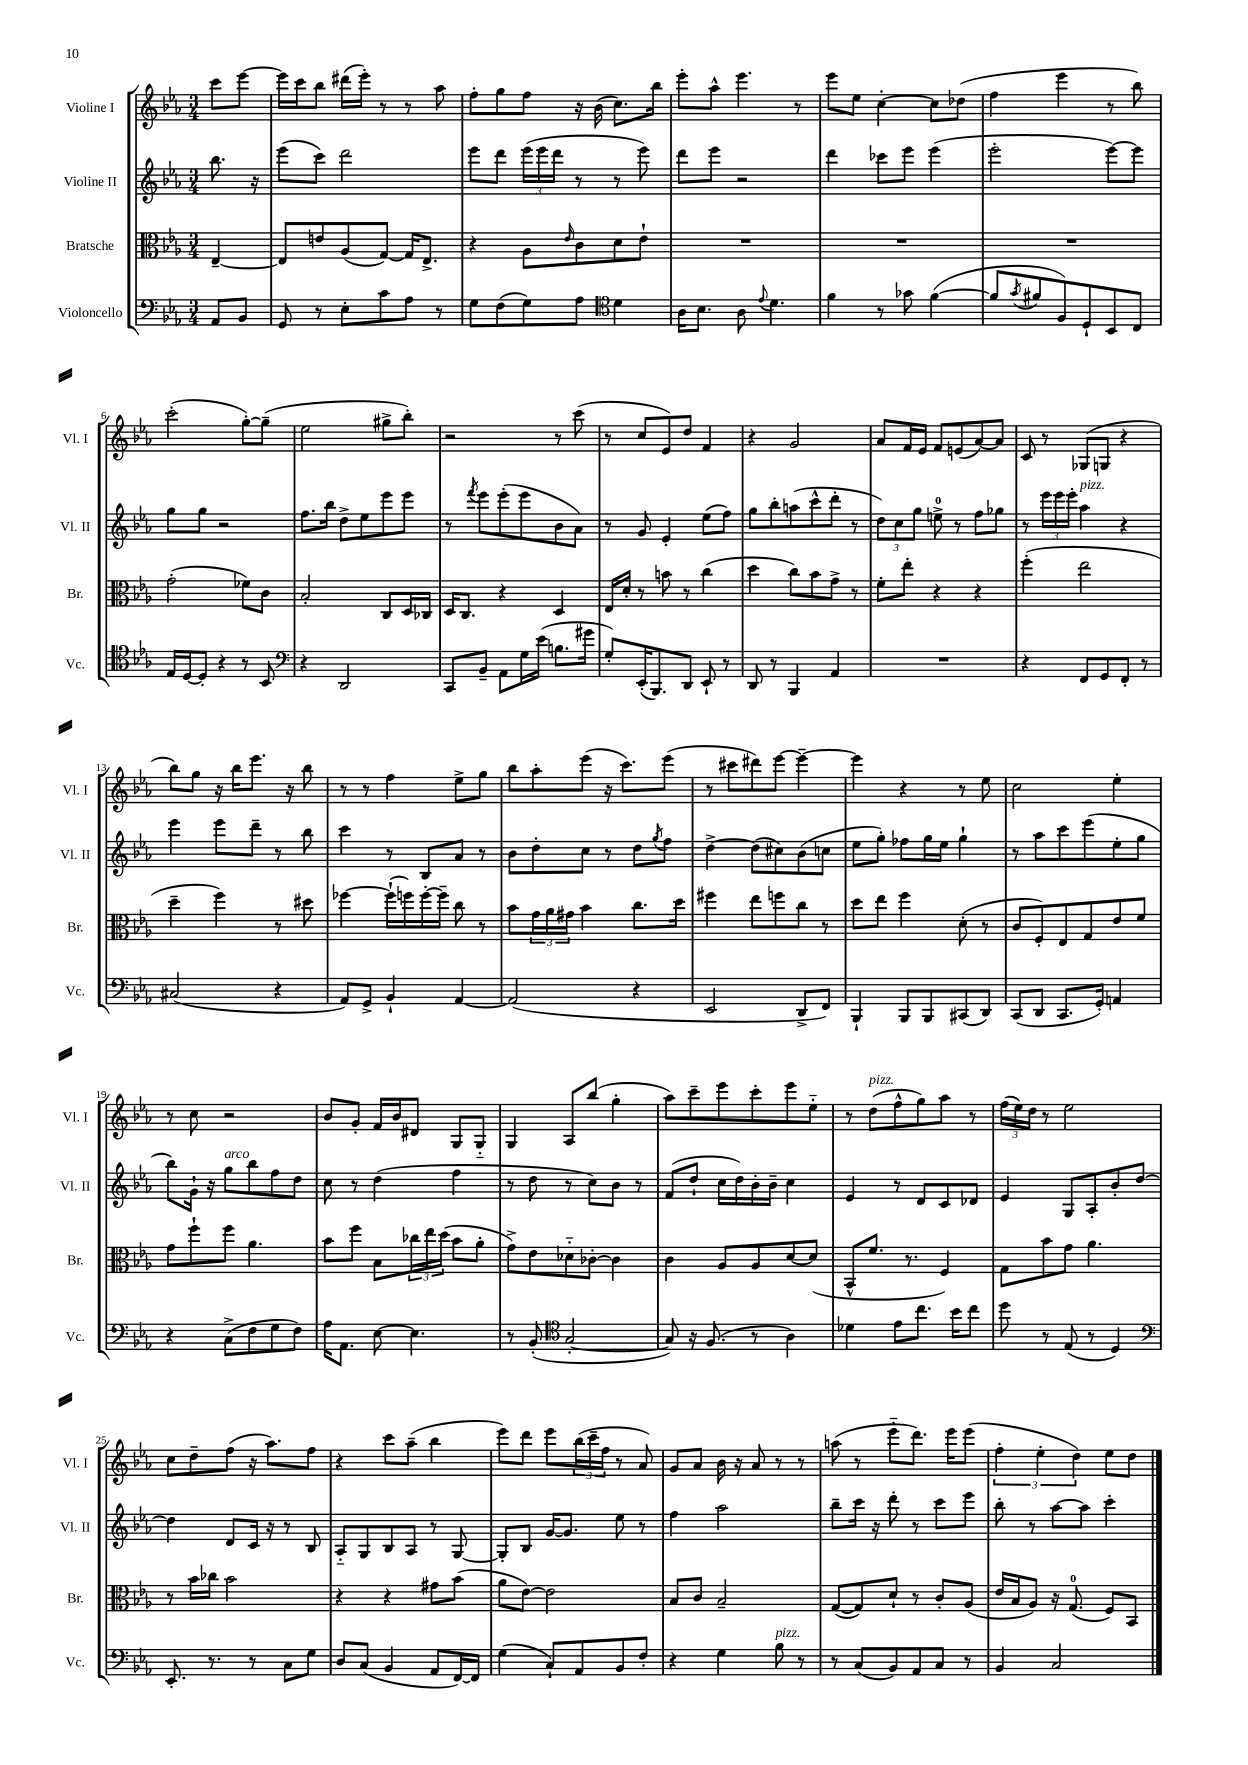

**kern	**kern	**kern	**kern
*part4	*part3	*part2	*part1
*staff4	*staff3	*staff2	*staff1
*I"Violoncello	*I"Bratsche	*I"Violine II	*I"Violine I
*I'Vc.	*I'Br.	*I'Vl. II	*I'Vl. I
*clefF4	*clefC3	*clefG2	*clefG2
*k[b-e-a-]	*k[b-e-a-]	*k[b-e-a-]	*k[b-e-a-]
*M3/4	*M3/4	*M3/4	*M3/4
=	=	=	=
8AA-/L	[4E-~/	8.bb-\	8ccc\L
8BB-/J	.	.	[8eee-\J
.	.	16r	.
=1	=1	=1	=1
8GG/	8E-/L]	(8eee-\L	16eee-\LL]
.	.	.	16ccc\J
8r	8en/	8ccc\J)	8bb-\J
8E-'\L	(8A-/	2ddd\	(16ddd#X\LL
.	.	.	16eee-'\JJ)
8c\	[8G/J)	.	8r
8A-\J	16G/KL]	.	8r
.	8.E-^/J	.	.
8r	.	.	8aa-\
=2	=2	=2	=2
8G\L	4r	8eee-\L	8ff'\L
(8F\	.	8ddd\J	8gg\
8G\)	8A-\L	(24eee-\LL	8ff\J
.	.	24eee-\	.
.	.	24ddd\JJ	.
.	16qqe-/	.	.
8A-\J	8c\	8r	16r
.	.	.	(16b-\
*clefC4	*	*	*
4d\	8d\	8r	8.cc\L)
.	8e-`\J	8eee-\)	.
.	.	.	16bb-\Jk
=3	=3	=3	=3
16A-\KL	2.r	8ddd\L	8eee-'\L
8.B-\J	.	.	.
.	.	8eee-\J	8aa-^^\J
8A-\	.	2r	4.eee-\
8qqe-/	.	.	.
4.d\	.	.	.
.	.	.	8r
=4	=4	=4	=4
4f\	2.r	4ddd\	8eee-\L
.	.	.	8ee-\J
8r	.	8ccc-X\L	[4cc'\
8g-X\	.	8eee-\J	.
([4f\	.	(4eee-\	8cc\L]
.	.	.	(8dd-X\J
=5	=5	=5	=5
8f/L]	2.r	2eee-'\	4ff\
8qg/	.	.	.
8f#X/	.	.	.
8F/)	.	.	4eee-\
8D`/	.	.	.
8BB-/	.	[8eee-\L)	8r
8C/J	.	8eee-\J]	8bb-\)
!!LO:LB:g=z
=6	=6	=6	=6
16E-/LL	(2g'\	8gg\L	(2ccc'\
[16D/J	.	.	.
8D'/J]	.	8gg\J	.
4r	.	2r	.
8r	8f-X\L)	.	[8gg'\L)
8BB-/	8c\J	.	(8gg~\J]
=7	=7	=7	=7
*clefF4	*	*	*
4r	2B-'/	8.ff\L	2ee-\
.	.	16bb-\Jk	.
2DD/	.	8dd^\L	.
.	.	8ee-\	.
.	8C/L	8eee-\	8gg#X^\L
.	16D/L	8eee-\J	8bb-'\J)
.	16C-X/JJ	.	.
=8	=8	=8	=8
8CC/L	16D/KL	8r	2r
.	8.C/J	.	.
.	.	8qfff/	.
8BB-~/J	.	8eee-\L	.
8AA-\L	4r	(8eee-'\	.
16G\L	.	8eee-\	.
(16e-\JJ	.	.	.
8.Bn\L	4D/	8b-\	8r
.	.	8a-\J)	(8ccc\
16g#X\Jk	.	.	.
=9	=9	=9	=9
8G'/L)	16E-/LL	8r	8r
.	16d'/JJ	.	.
(16EE-'/K	8r	8g/	8cc/L
8.BBB-/)	.	.	.
.	8bn\	4e-'/	8e-/)
8DD/J	8r	.	8dd/J
8EE-`/	(4cc\	(8ee-\L	4f/
8r	.	8ff\J)	.
=10	=10	=10	=10
8DD/	4dd\	8gg\L	4r
8r	.	8bb-'\	.
4BBB-/	8cc\L)	(8aan\	2g/
.	8b-\	8ccc^^\	.
4AA-/	8g^\J	8ddd'\J	.
.	8r	8r	.
=11	=11	=11	=11
2.r	8f'\L	12dd\L)	8a-/L
.	.	12cc\	.
.	8ee-'\J	.	16f/L
.	.	12gg\J	.
.	.	.	16e-/JJ
.	4r	8een^\	8f/L
.	.	8r	(8en/
.	4r	8ff\L	[8a-/)
.	.	8gg-X\J	8a-/J]
=12	=12	=12	=12
4r	(4ff'\	8r	8c/
.	.	24eee-\LL	8r
.	.	24eee-\	.
.	.	24eee-'\JJ	.
!	!	!LO:TX:a:i:t=pizz.	!
8FF/L	2ee-\	4aa-\	(8G-X/L
8GG/	.	.	8Gn/J
8FF'/J	.	4r	4r
8r	.	.	.
!!LO:LB:g=z
=13	=13	=13	=13
(2C#X/	4dd~\	4eee-\	8bb-\L)
.	.	.	8gg\J
.	4ff\)	8eee-\L	16r
.	.	.	16bb-\KL
.	.	8ddd~\J	8.eee-\J
4r	8r	8r	.
.	.	.	16r
.	8dd#X\	8bb-\	8bb-\
=14	=14	=14	=14
8AA-/L)	[4ff-X\	4ccc\	8r
8GG^/J	.	.	8r
4BB-`/	(16ff-`\LL]	8r	4ff\
.	16ffn\)	.	.
.	[16ff'\	8B-/L	.
.	16ff~\JJ]	.	.
[4AA-/	8cc\	8a-/J	8ee-^\L
.	8r	8r	8gg\J
=15	=15	=15	=15
(2AA-/]	8b-\L	8b-\L	8bb-\L
.	24g\L	8dd'\	8aa-'\
.	24a-\	.	.
.	24g#X\JJ	.	.
.	4b-\	8cc\J	(8eee-\J
.	.	8r	16r
.	.	.	8.ccc\L)
4r	8.cc\L	8dd\L	.
.	.	8qgg/	.
.	.	8ff\J	(8eee-\J
.	16dd\Jk	.	.
=16	=16	=16	=16
2EE-/	4ff#X\	[4dd^\	8r
.	.	.	8ccc#X\L
.	8ee-\L	(8dd\L]	8ddd#X\)
.	8ffn\	8cc#X\)	[8eee-\J
8DD^/L	8cc\J	(8b-\	4eee-~\_
8FF/J)	8r	8ccn\J	.
=17	=17	=17	=17
4BBB-`/	8dd\L	8ee-\L	4eee-\]
.	8ee-\J	8gg'\J)	.
8BBB-/L	4ff\	8ff-X\L	4r
8BBB-/	.	16gg\L	.
.	.	16ee-\JJ	.
(8CC#X/	(8d'\	4gg`\	8r
8DD/J)	8r	.	8ee-\
=18	=18	=18	=18
(8CC/L	8c/L	8r	2cc\
8DD/J	8F'/)	8aa-\L	.
8.CC/L	8E-/	8ccc\	.
.	8G/	(8eee-\	.
16GG'/Jk)	.	.	.
4AAn/	8e-/	8ee-'\	4ee-'\
.	8f/J	8gg\J	.
!!LO:LB:g=z
=19	=19	=19	=19
4r	8g\L	8bb-\L)	8r
.	8ff`\	16g`\Jk	8cc\
.	.	16r	.
!	!	!LO:TX:a:i:t=arco	!
(8C^\L	8ff\J	8gg\L	2r
8F\	4.a-\	8bb-\	.
8G\	.	8ff\	.
8F\J)	.	8dd\J	.
=20	=20	=20	=20
16A-\KL	8b-\L	8cc\	8b-/L
8.AA-\J	.	.	.
.	8ff\J	8r	8g'/J
[8E-\	8B-\L	(4dd\	16f/LL
.	.	.	16b-/J
4.E-\]	24cc-X\L	.	8d#X/J
.	24ee-\	.	.
.	(24dd\JJ	.	.
.	8b-\L	4ff\	8G/L
.	8a-'\J	.	8G/J
=21	=21	=21	=21
8r	8g^\L)	8r	4G/
(8BB-'/	8e-\	8dd\	.
*clefC4	*	*	*
[2G'/	8d-X\	8r	8A-/L
.	[8c-X'\J	8cc\L)	(8bb-/J
.	4c-\]	8b-\J	4gg'\
.	.	8r	.
=22	=22	=22	=22
8G/])	4c\	(8f/L	8aa-\L)
16r	.	8dd`/J	8ccc~\
(8.F/	.	.	.
.	8A-/L	16cc\LL	8eee-\
.	.	16dd\)	.
8r	8A-/	16b-'\	8ccc'\
.	.	16b-~\JJ	.
4A-\)	[8d/	4cc\	8eee-\
.	(8d/J]	.	8ee-\J
=23	=23	=23	=23
4d-X\	8BB-^^/L	4e-/	8r
!	!	!	!LO:TX:a:i:t=pizz.
.	8.f/J	.	(8dd\L
8e-\L	.	8r	8ff^^\
.	8.r	.	.
8.cc\J	.	8d/L	8gg\)
.	4F/)	8c/	8aa-\J
16b-\KL	.	.	.
8cc\J	.	8d-X/J	8r
=24	=24	=24	=24
8dd\	8G\L	4e-/	(24ff\LL
.	.	.	24ee-\)
.	.	.	24dd\JJ
8r	8b-\	.	8r
(8E-/	8g\J	8G/L	2ee-\
8r	4.a-\	8A-'/	.
4D/)	.	8b-'/	.
.	.	[8dd/J	.
!!LO:LB:g=z
=25	=25	=25	=25
*clefF4	*	*	*
8.EE-'/	8r	4dd\]	8cc\L
.	16b-\LL	.	8dd~\
8.r	16cc-X\JJ	.	.
.	2b-\	8d/L	(8ff\J
8r	.	16c/Jk	16r
.	.	16r	8.aa-\L)
8C\L	.	8r	.
8G\J	.	8B-/	8ff\J
=26	=26	=26	=26
8D/L	4r	8A-/L	4r
(8C/J	.	8G/	.
4BB-/	4r	8B-/	8ccc\L
.	.	8A-/J	(8aa-~\J
8AA-/L	8g#X\L	8r	4bb-\
[16FF/L)	(8b-\J	[8G/	.
16FF/JJ]	.	.	.
=27	=27	=27	=27
(4G\	8a-\L	8G'/L]	8eee-\L)
.	[8e-\J)	8B-/J	8ddd\J
8C`/L)	2e-\]	[16g/KL	8eee-\L
.	.	8.g/J]	.
8AA-/	.	.	(24bb-\L
.	.	.	24ccc~\
.	.	.	24ff\JJ
8BB-/	.	8ee-\	8r
8F'/J	.	8r	8a-/)
=28	=28	=28	=28
4r	8B-/L	4ff\	8g/L
.	8c/J	.	8a-/J
4G\	2B-~/	2aa-\	16b-\
.	.	.	16r
.	.	.	8a-/
!LO:TX:a:i:t=pizz.	!	!	!
8B-\	.	.	8r
8r	.	.	8r
=29	=29	=29	=29
8r	([8G/L	8bb-~\L	(8aan\
(8C/L	8G/])	16ccc\Jk	8r
.	.	16r	.
8BB-/)	8d`/J	8ddd'\	8eee-\L
8AA-/	8r	8r	8.ddd\J)
8C/J	8c'/L	8ccc\L	.
.	.	.	16eee-\KL
8r	(8A-/J	8eee-\J	(8eee-\J
=30	=30	=30	=30
4BB-/	16e-/LL	8bb-'\	6ff'\
.	16B-/J	.	.
.	8A-/J)	8r	.
.	.	.	6ee-'\
2C/	16r	[8aa-\L	.
.	(8.G/	.	.
.	.	.	6dd\)
.	.	8aa-\J]	.
.	8F/L)	4ccc'\	8ee-\L
.	8BB-/J	.	8dd\J
==	==	==	==
*-	*-	*-	*-
